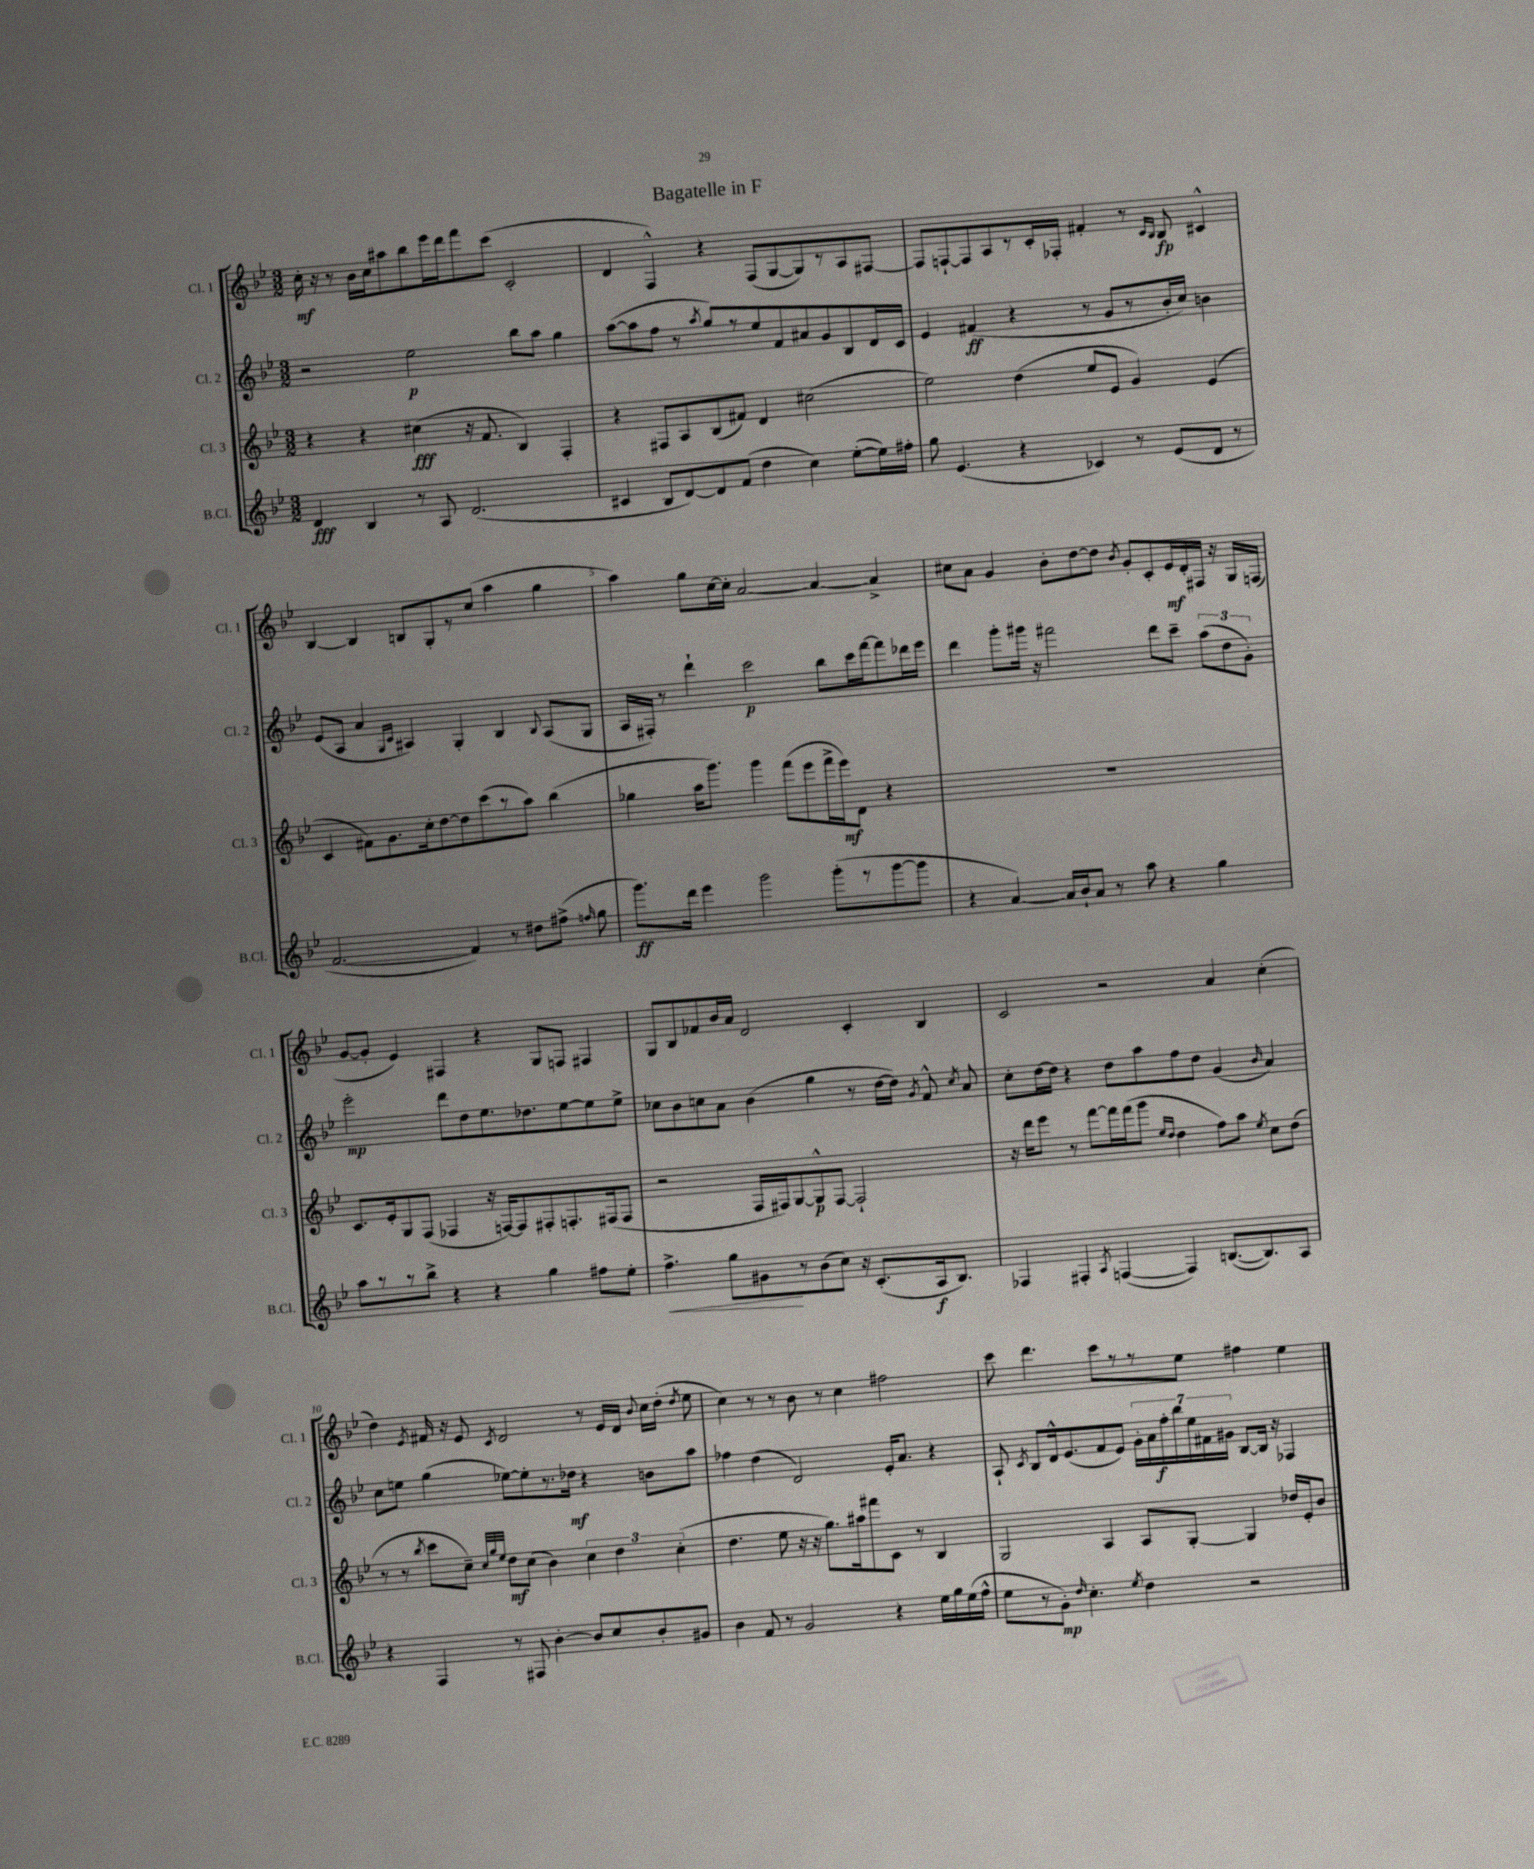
\header { title = "Bagatelle in F" }
<<
\new StaffGroup <<
\new Staff = "s0" \with { instrumentName = "Cl. 1" shortInstrumentName = "Cl. 1" } {
    \clef treble \key bes \major \numericTimeSignature \time 3/2
    \autoBeamOff c''16-.\mf r16 r8 bes'16[ c''16 ais''8 bes''8 ees'''16 d'''16 f'''8 c'''8]( c'2-. |
    d'4 f4-^) r4 f8[( g8~ g8) r8 a8 fis8]~ |
    fis8[ f8~-! f8 a8 r8 c'16-. fes16]-. fis'4-. r8 \grace { c'16[ bes16] } bes8\fp cis'4-^ |
    bes4~ bes4 b8[ g8-. r8 c''8]( a''4 g''4 |
    a''4) g''8[ c''16~ c''16]-. a'2~ a'4~ a'4-> |
    cis''8[ a'8] g'4 bes'8[-. d''8~ d''8] \acciaccatura { bes'8 } g'8[-. c'8-. ees'16\mf d'16-. fis16] r16 g16[ f16]( |
    g'8[~ g'8]-. ees'4) fis4 r4 g8[ f8] fis4 |
    g8[ bes8 fes'8 bes'16 a'16] d'2 c'4-. bes4 |
    c'2 r2 a'4 c''4-.( |
    d''4) \acciaccatura { ees'8 } fis'16 r16 ees'8 \acciaccatura { c'8 } d'2 r8 ees'16[ d'16] \appoggiatura { bes'8 } c''16[ d''16]-.( \acciaccatura { d''8 } ees''8 |
    c''4) r8 r8 bes'8 r8 c''4 fis''2 |
    c'''8 d'''4. c'''8[ r8 r8 ees''8] fis''4 ees''4 \bar "|." |
}
\new Staff = "s1" \with { instrumentName = "Cl. 2" shortInstrumentName = "Cl. 2" } {
    \clef treble \key bes \major \numericTimeSignature \time 3/2
    \autoBeamOff r2 ees''2\p bes''8[ a''8] g''4 |
    a''8[~( a''8 f''8] r8 \acciaccatura { a''8 } g''8[) r8 ees''8 f'8 ais'8 g'8 bes8 d'16 c'16] |
    ees'4 fis'4\ff( r4 r8 g'8[ r8 bes'16-. c''16]) b'4 |
    ees'8[( a8] a'4 \grace { g16[ c'16] } ais4) g4-. bes4 \appoggiatura { bes8 } ais8[( g8] |
    a16[ fis16]-.) r8 d'''4-! c'''2\p bes''8[ c'''16 f'''16~ f'''8 des'''16 ees'''16] |
    d'''4 g'''8[-. gis'''16] r16 fis'''2 d'''8[ c'''8]-- \tuplet 3/2 { a''8[( d''8 g'8]-.) } |
    ees'''2-.\mp d'''8[ d''8 ees''8. des''8. ees''8~ ees''8 ees''8]-> |
    ces''8[ bes'8 c''8 a'8] bes'4( g''4 r8 d''16[~ d''16]) \acciaccatura { g'8 } f'8-^ \acciaccatura { c''8 } a'8 |
    c''8[-. d''16~ d''16] r4 d''8[ a''8 f''8 d''8] g'4( \grace { bes'16 } a'4) |
    c''8[ e''8] g''4( ees''8[~) ees''8-. r8. des''16]\mf r4 b'8[ a''8] |
    fes''4 d''4( d'2) ees'16[-. a'8.] r4 |
    a8-! \acciaccatura { c'8 } bes8[ d'16-^ ees'8.( f'8 ees'8]) \tuplet 7/4 { g'16[-. a'16 f''16-.\f bes''16 ees''16 fis'16 gis'16] } bes8[~ bes16] r16 fes4 \bar "|." |
}
\new Staff = "s2" \with { instrumentName = "Cl. 3" shortInstrumentName = "Cl. 3" } {
    \clef treble \key bes \major \numericTimeSignature \time 3/2
    \autoBeamOff r4 r4 cis''4\fff( r16 f'8. bes4) f4-. |
    r4 fis8[ a8 bes8( fis'8]) d'4 cis''2( |
    ees''2) d''4( ees''8[ ees'8] g'4) ees'4( |
    c'4 fis'8[) g'8. c''16-. d''8~ d''8 c'''8( r8 a''8]) bes''4( |
    ges''4 a''16[ g'''8.]) g'''4 f'''8[( ees'''8 f'''16-> ees'''16\mf) d'8] r4 |
    R1. |
    c'8.[ ees'16-. g8 f8]( fes4 r16 f16[~) f8 fis8-. f8.-. fis16( fis8] |
    r2 f16[ fis16) g8~ g8-^\p fis8]~ fis2-! |
    r16 d'''16[ ees'''8] r8 f'''8[~ f'''16 f'''16( g'''8] \grace { ees''16[ d''16] } d''4 f''8[) a''8] \acciaccatura { ees''8 } c''8[ d''8]( |
    r8 r8 \acciaccatura { bes''8 } c'''8[ c''8]--) \grace { c''32[ g''32 ees''32] } d''8[\mf c''8]( bes'4) \tuplet 3/2 { c''4 d''4 c''4-.( } |
    d''4. ees''8 r16 r16 g''8.[) ais''16 fis'''8 c'8] r8 bes4 |
    g2 a4 a8[ g8]~-. g4 des''16[ ees'16-. bes'8] \bar "|." |
}
\new Staff = "s3" \with { instrumentName = "B.Cl." shortInstrumentName = "B.Cl." } {
    \clef treble \key bes \major \numericTimeSignature \time 3/2
    \autoBeamOff d'4\fff bes4 r8 a8 d'2.( |
    cis'4 bes8[ d'8~) d'8 f'8]( d''4 c''4) ees''8[~-.( ees''16) fis''16]-. |
    g''8 ees'4.( r4 ces'4) r8 ees'8[( d'8] r8 |
    f'2.~ f'4) r8 dis''8[ fis''8]->( \grace { f''16 } g''8 |
    g'''8.[\ff) d'''16] ees'''4 g'''2 g'''8[-.( r8 g'''8~ g'''8] |
    r4 a'4~) a'16[ bes'16-! a'8] r8 a''8 r4 g''4 |
    a''8[ r8 r8 bes''8]-> r4 r4 g''4 fis''8[ ees''8]-. |
    f''4.->\< g''8[ gis'8\! r8 bes'8( c''8]) r16 c'8.[-.( a16\f bes8.]) |
    fes4 fis4-. \acciaccatura { a8 } f4~( f4) b8.[~( b8.) a8] |
    r4 f4 r8 fis8 bes'4~-. bes'8[ c''8 bes'8-. gis'8] |
    bes'4 f'8 r8 g'2 r4 ees''16[ g''16 ees''16( f''16]-^ |
    ees''8[ r8 g'8]-.\mp) \grace { d''16 } c''4.-. \acciaccatura { ees''8 } d''4 r2 \bar "|." |
}
>>
>>
\layout { \context { \Score \override BarNumber.break-visibility = ##(#f #t #t) barNumberVisibility = #(every-nth-bar-number-visible 5) } }
